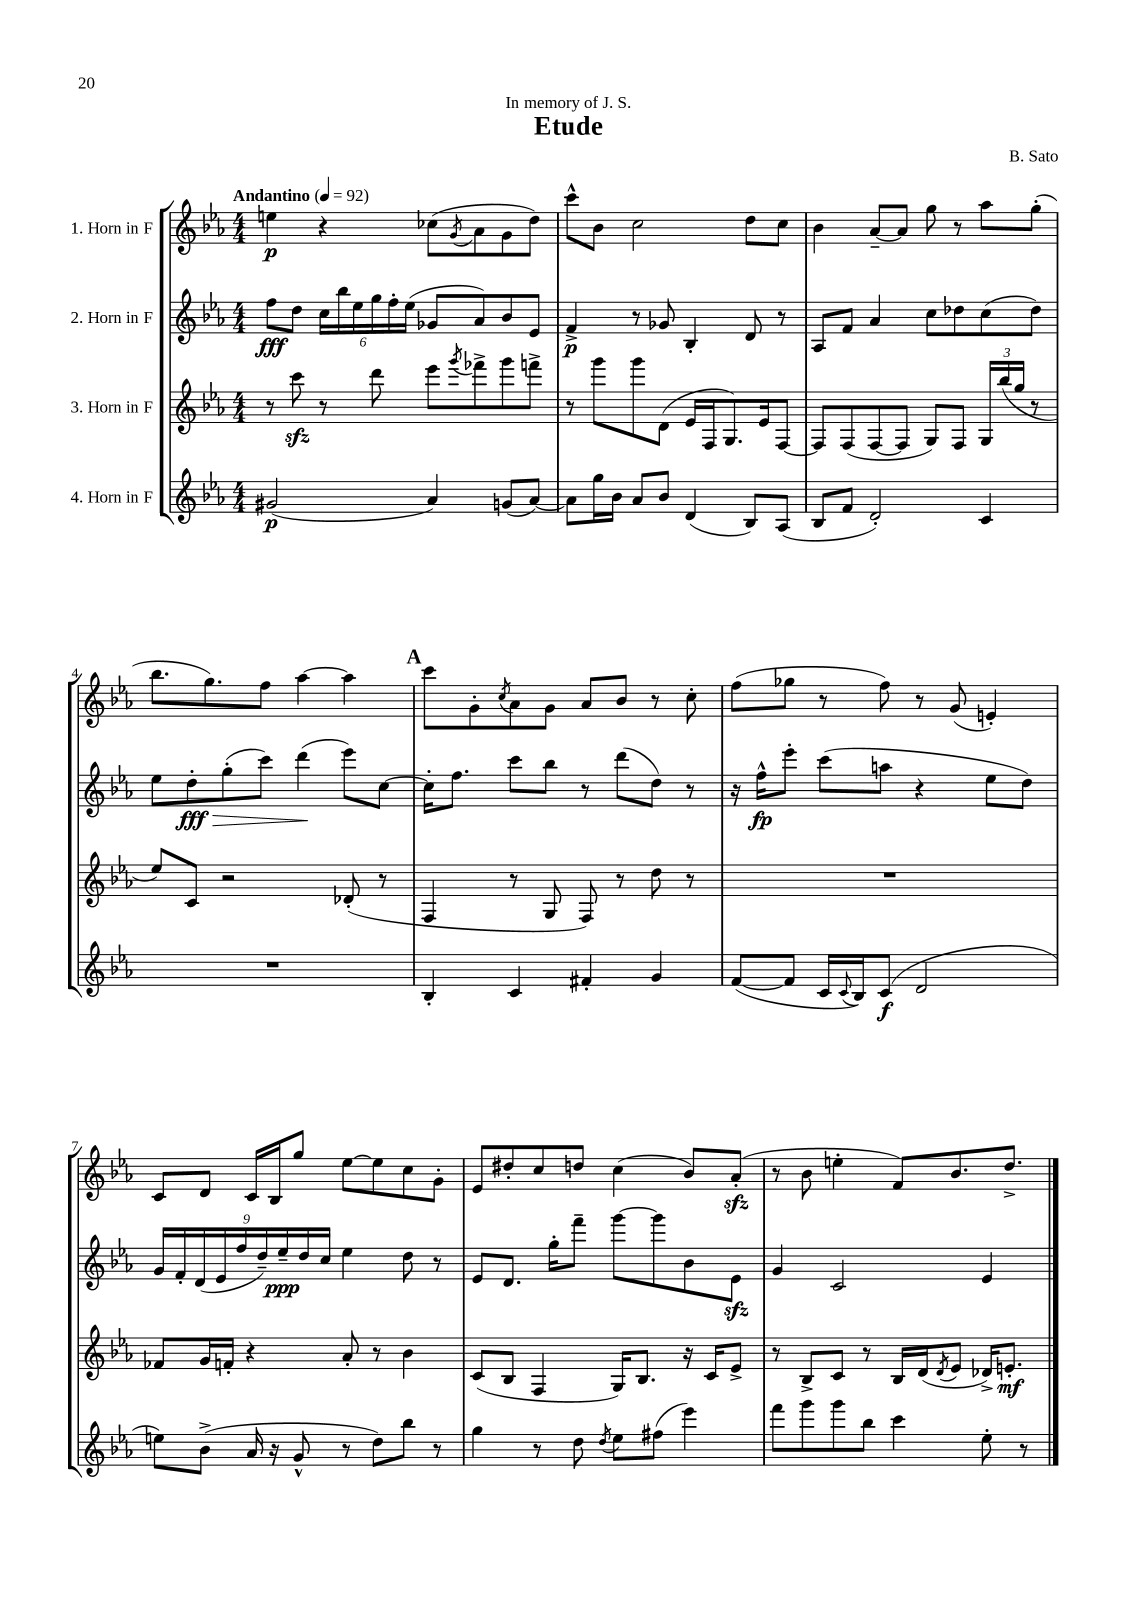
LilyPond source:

\header { title = "Etude" composer = "B. Sato" dedication = "In memory of J. S." }
<<
\new StaffGroup <<
\new Staff = "s0" \with { instrumentName = "1. Horn in F" } {
    \clef treble \key ees \major \numericTimeSignature \time 4/4 \tempo "Andantino" 4 = 92
    e''4\p r4 ces''8( \acciaccatura { g'8 } aes'8 g'8 d''8) |
    c'''8-^ bes'8 c''2 d''8 c''8 |
    bes'4 aes'8~-- aes'8 g''8 r8 aes''8 g''8-.( |
    bes''8. g''8.) f''8 aes''4~ aes''4 |
    \mark \markup { \bold "A" } c'''8 g'8-. \acciaccatura { c''8 } aes'8 g'8 aes'8 bes'8 r8 c''8-. |
    f''8( ges''8 r8 f''8) r8 g'8( e'4-.) |
    c'8 d'8 c'16 bes16 g''8 ees''8~ ees''8 c''8 g'8-. |
    ees'8 dis''8-. c''8 d''8 c''4( bes'8) aes'8-.\sfz( |
    r8 bes'8 e''4-. f'8) bes'8. d''8.-> \bar "|." |
}
\new Staff = "s1" \with { instrumentName = "2. Horn in F" } {
    \clef treble \key ees \major \numericTimeSignature \time 4/4
    f''8\fff d''8 \tuplet 6/4 { c''16 bes''16 ees''16 g''16 f''16-. ees''16( } ges'8 aes'8) bes'8 ees'8 |
    f'4->\p r8 ges'8 bes4-. d'8 r8 |
    aes8 f'8 aes'4 c''8 des''8 c''8( des''8) |
    ees''8 d''8-.\fff\> g''8-.( c'''8) d'''4\!( ees'''8) c''8~ |
    \mark \markup { \bold "A" } c''16-. f''8. c'''8 bes''8 r8 d'''8( d''8) r8 |
    r16 f''16-^\fp ees'''8-. c'''8( a''8 r4 ees''8 d''8) |
    \tuplet 9/8 { g'16 f'16-. d'16( ees'16 f''16 d''16--) ees''16--\ppp d''16 c''16 } ees''4 d''8 r8 |
    ees'8 d'8. g''16-. f'''8-- g'''8~ g'''8 bes'8 ees'8\sfz |
    g'4 c'2 ees'4 \bar "|." |
}
\new Staff = "s2" \with { instrumentName = "3. Horn in F" } {
    \clef treble \key ees \major \numericTimeSignature \time 4/4
    r8 c'''8\sfz r8 d'''8 ees'''8 \acciaccatura { g'''8 } fes'''8-> g'''8 f'''8-> |
    r8 g'''8 g'''8 d'8( ees'16 f16 g8.) ees'16 f8~ |
    f8 f8( f8~ f8 g8) f8 \tuplet 3/2 { g16 bes''16( g''16 } r8 |
    ees''8) c'8 r2 des'8-.( r8 |
    \mark \markup { \bold "A" } f4 r8 g8 f8) r8 d''8 r8 |
    R1 |
    fes'8 g'16 f'16-. r4 aes'8-. r8 bes'4 |
    c'8( bes8 f4 g16) bes8. r16 c'16 ees'8-> |
    r8 bes8-> c'8 r8 bes16 d'16( \acciaccatura { d'8 } ees'8 des'16->) e'8.-.\mf \bar "|." |
}
\new Staff = "s3" \with { instrumentName = "4. Horn in F" } {
    \clef treble \key ees \major \numericTimeSignature \time 4/4
    gis'2\p( aes'4) g'8( aes'8~) |
    aes'8 g''16 bes'16 aes'8 bes'8 d'4( bes8) aes8( |
    bes8 f'8 d'2-.) c'4 |
    R1 |
    \mark \markup { \bold "A" } bes4-. c'4 fis'4-. g'4 |
    f'8~( f'8 c'16 \appoggiatura { c'8 } bes16) c'8\f( d'2 |
    e''8) bes'8->( aes'16 r16 g'8-^ r8 d''8) bes''8 r8 |
    g''4 r8 d''8 \acciaccatura { d''8 } ees''8 fis''8( ees'''4) |
    f'''8 g'''8 g'''8 bes''8 c'''4 ees''8-. r8 \bar "|." |
}
>>
>>
